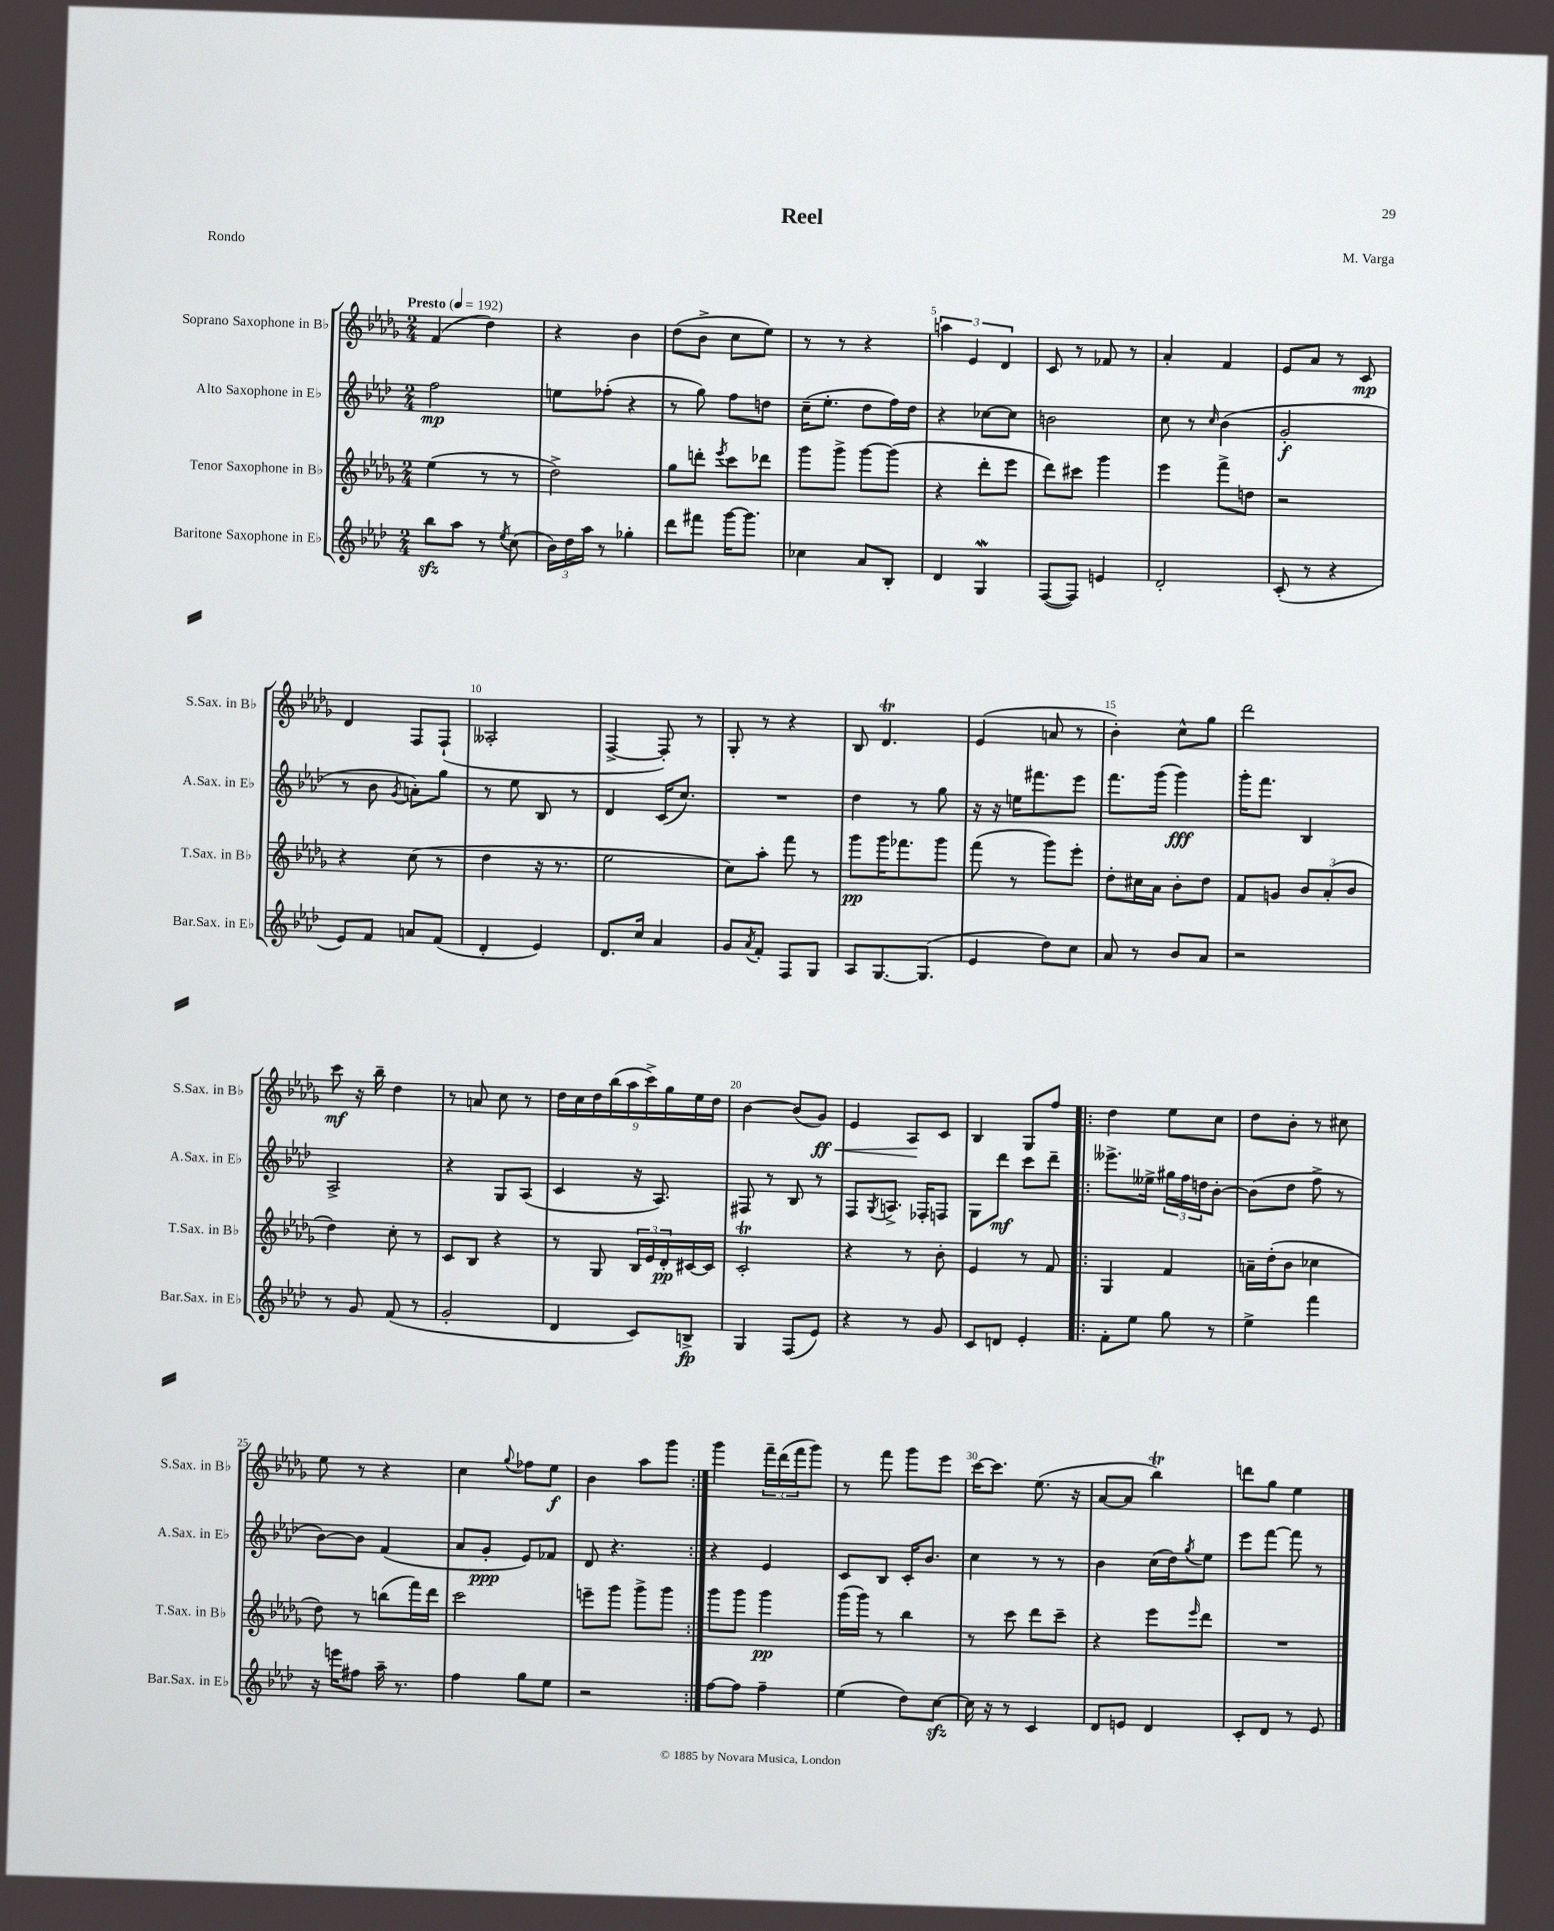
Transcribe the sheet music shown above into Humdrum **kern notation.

**kern	**dynam	**kern	**dynam	**kern	**dynam	**kern	**dynam
*part4	*part4	*part3	*part3	*part2	*part2	*part1	*part1
*staff4	*staff4	*staff3	*staff3	*staff2	*staff2	*staff1	*staff1
*I"Baritone Saxophone in E♭	*	*I"Tenor Saxophone in B♭	*	*I"Alto Saxophone in E♭	*	*I"Soprano Saxophone in B♭	*
*I'Bar.Sax. in E♭	*	*I'T.Sax. in B♭	*	*I'A.Sax. in E♭	*	*I'S.Sax. in B♭	*
*clefG2	*	*clefG2	*	*clefG2	*	*clefG2	*
*k[b-e-a-d-]	*	*k[b-e-a-d-g-]	*	*k[b-e-a-d-]	*	*k[b-e-a-d-g-]	*
*M2/4	*	*M2/4	*	*M2/4	*	*M2/4	*
*MM192	*	*MM192	*	*MM192	*	*MM192	*
=1	=1	=1	=1	=1	=1	=1	=1
!	!	!	!	!	!	!LO:TX:a:B:t=Presto	!
8bb-zz\L	.	(4ee-\	.	2ff\	mp	(4f/	.
8aa-\J	.	.	.	.	.	.	.
8r	.	8r	.	.	.	4dd-\)	.
8qee-/	.	.	.	.	.	.	.
(8cc\	.	8r	.	.	.	.	.
=2	=2	=2	=2	=2	=2	=2	=2
24b-\LL)	.	2dd-^\)	.	8een\L	.	4r	.
24dd-\	.	.	.	.	.	.	.
24aa-\JJ	.	.	.	.	.	.	.
8r	.	.	.	(8ff-X'\J	.	.	.
4gg-X'\	.	.	.	4r	.	4b-\	.
=3	=3	=3	=3	=3	=3	=3	=3
8ddd-\L	.	8gg-\L	.	8r	.	(8dd-\L	.
8fff#X\J	.	8dddn'\J	.	8gg\)	.	8b-^\J	.
.	.	8qeee-/	.	.	.	.	.
[16ggg\KL	.	8ccc\L	.	8ff\L	.	8cc\L	.
8.ggg\J]	.	.	.	.	.	.	.
.	.	8ddd-X\J	.	8ddn\J	.	8ee-\J)	.
=4	=4	=4	=4	=4	=4	=4	=4
4cc-X\	.	8ggg-\L	.	(16cc~\KL	.	8r	.
.	.	.	.	8.ee-'\J	.	.	.
.	.	8ggg-^\J	.	.	.	8r	.
8a-/L	.	[8ggg-\L	.	8dd-\L	.	4r	.
8B-'/J	.	(8ggg-\J]	.	16ff\L)	.	.	.
.	.	.	.	16dd-\JJ	.	.	.
=5	=5	=5	=5	=5	=5	=5	=5
4d-/	.	4r	.	4r	.	6aan\	.
.	.	.	.	.	.	6e-/	.
4GW/	.	8ddd-'\L	.	[8cc-X\L	.	.	.
.	.	.	.	.	.	6d-/	.
.	.	8eee-\J	.	8cc-\J]	.	.	.
=6	=6	=6	=6	=6	=6	=6	=6
([8F/L	.	8ddd-\L)	.	2bn\	.	8c/	.
8F/J])	.	8ccc#X\J	.	.	.	8r	.
4en/	.	4ggg-\	.	.	.	8f-X/	.
.	.	.	.	.	.	8r	.
=7	=7	=7	=7	=7	=7	=7	=7
2d-'/	.	4eee-\	.	8cc\	.	4a-'/	.
.	.	.	.	8r	.	.	.
.	.	.	.	16qqcc/	.	.	.
.	.	8fff^\L	.	(4b-\	.	4f/	.
.	.	8ddn\J	.	.	.	.	.
=8	=8	=8	=8	=8	=8	=8	=8
(8c'/	.	2r	.	2g'/	f	8e-/L	.
8r	.	.	.	.	.	8a-/J	.
4r	.	.	.	.	.	8r	.
.	.	.	.	.	.	8c/	mp
!!LO:LB:g=z
=9	=9	=9	=9	=9	=9	=9	=9
8e-/L)	.	4r	.	8r	.	4d-/	.
8f/J	.	.	.	8b-\	.	.	.
.	.	.	.	8qg/	.	.	.
8an/L	.	(8cc\	.	8an'\L)	.	8F/L	.
(8f/J	.	8r	.	8gg\J	.	(8F`/J	.
=10	=10	=10	=10	=10	=10	=10	=10
4d-'/	.	4dd-\	.	8r	.	2A--X'/	.
.	.	.	.	8ee-\	.	.	.
4e-/)	.	16r	.	8B-/	.	.	.
.	.	8.r	.	.	.	.	.
.	.	.	.	8r	.	.	.
=11	=11	=11	=11	=11	=11	=11	=11
8.d-/L	.	2ee-\	.	4d-/	.	[4F^/	.
16cc/Jk	.	.	.	.	.	.	.
4a-/	.	.	.	(16c/KL	.	8F'/])	.
.	.	.	.	8.cc/J)	.	.	.
.	.	.	.	.	.	8r	.
=12	=12	=12	=12	=12	=12	=12	=12
8g/L	.	8cc\L)	.	2r	.	8G-'/	.
8qa-/	.	.	.	.	.	.	.
8f'/J	.	8aa-'\J	.	.	.	8r	.
8F/L	.	8fff\	.	.	.	4r	.
8G/J	.	8r	.	.	.	.	.
=13	=13	=13	=13	=13	=13	=13	=13
8A-/L	.	8ggg-\L	pp	4dd-\	.	8B-/	.
[8.G/	.	16ggg-\K	.	.	.	4.d-T/	.
.	.	8.fff-X\	.	.	.	.	.
.	.	.	.	8r	.	.	.
(8.G/J]	.	.	.	.	.	.	.
.	.	8ggg-\J	.	8gg\	.	.	.
=14	=14	=14	=14	=14	=14	=14	=14
4e-/	.	(8fff\	.	16r	.	(4e-/	.
.	.	.	.	16r	.	.	.
.	.	8r	.	16een\KL	.	.	.
.	.	.	.	8.fff#X\	.	.	.
8dd-\L)	.	8ggg-\L)	.	.	.	8an/	.
8cc\J	.	8eee-'\J	.	8eee-\J	.	8r	.
=15	=15	=15	=15	=15	=15	=15	=15
8a-/	.	8dd-'\L	.	8.fff\L	.	4b-'\)	.
8r	.	16cc#X\L	.	.	.	.	.
.	.	16a-\JJ	.	(16ggg\Jk	.	.	.
8b-/L	.	8b-'\L	.	4ggg\)	fff	8cc^^\L	.
8a-/J	.	8dd-\J	.	.	.	8gg-\J	.
=16	=16	=16	=16	=16	=16	=16	=16
2r	.	8f/L	.	16ggg'\KL	.	2ddd-\	.
.	.	.	.	8.fff\J	.	.	.
.	.	8gn/J	.	.	.	.	.
.	.	12b-/L	.	4B-/	.	.	.
.	.	(12a-'/	.	.	.	.	.
.	.	12b-/J	.	.	.	.	.
!!LO:LB:g=z
=17	=17	=17	=17	=17	=17	=17	=17
8r	.	4dd-\)	.	2A-^/	.	8ccc\	mf
8g/	.	.	.	.	.	16r	.
.	.	.	.	.	.	16bb-~\	.
(8f/	.	8cc'\	.	.	.	4dd-\	.
8r	.	8r	.	.	.	.	.
=18	=18	=18	=18	=18	=18	=18	=18
2g'/	.	8c/L	.	4r	.	8r	.
.	.	8B-/J	.	.	.	8an/	.
.	.	4r	.	8G/L	.	8cc\	.
.	.	.	.	(8A-/J	.	8r	.
=19	=19	=19	=19	=19	=19	=19	=19
4d-/	.	8r	.	4c/	.	18dd-\LL	.
.	.	.	.	.	.	18cc\	.
.	.	.	.	.	.	18dd-\	.
.	.	8G-/	.	.	.	.	.
.	.	.	.	.	.	(18bb-\	.
.	.	.	.	.	.	18aa-\	.
8c/L)	.	24B-/LL	.	16r	.	.	.
.	.	.	.	.	.	18ccc^\)	.
.	.	24e-/	.	.	.	.	.
.	.	.	.	8.A-/)	.	.	.
.	.	24d-'/	pp	.	.	18gg-\	.
8Bn^/J	fp	[16c#X/	.	.	.	.	.
.	.	.	.	.	.	18ee-\	.
.	.	16c#/JJ]	.	.	.	.	.
.	.	.	.	.	.	18dd-\JJ	.
=20	=20	=20	=20	=20	=20	=20	=20
4G/	.	2ct'/	.	8F#X/	.	[4b-\	.
.	.	.	.	8r	.	.	.
(8F/L	.	.	.	8B-/	.	(8b-/L]	.
!	!	!	!	!	!	!	!LO:HP:b
8e-/J)	.	.	.	8r	.	8g-/J)	< ff
=21	=21	=21	=21	=21	=21	=21	=21
4r	.	4r	.	8F/L	.	4e-/	.
.	.	.	.	8qG/	.	.	.
.	.	.	.	8.An^/J	.	.	.
8r	.	8r	.	.	.	8A-/L	.
.	.	.	.	16F-X'/KL	.	.	.
8g/	.	8b-'\	.	8Fn/J	.	8c/J	[
=22	=22	=22	=22	=22	=22	=22	=22
8c/L	.	4e-/	.	8G\L	.	4B-/	.
8dn/J	.	.	.	8ddd-\J	mf	.	.
4e-'/	.	8r	.	8ccc\L	.	8G-/L	.
.	.	8f/	.	8ddd-~\J	.	8ff/J	.
=23!|:	=23!|:	=23!|:	=23!|:	=23!|:	=23!|:	=23!|:	=23!|:
8f'\L	.	4G-/	.	8.eee--X^\L	.	4dd-\	.
8ee-\J	.	.	.	.	.	.	.
.	.	.	.	16ee--X^\Jk	.	.	.
8gg\	.	4f/	.	24gg#X\LL	.	8ee-\L	.
.	.	.	.	24ff\	.	.	.
.	.	.	.	24ddn\J	.	.	.
8r	.	.	.	[8b-'\J	.	8cc\J	.
=24	=24	=24	=24	=24	=24	=24	=24
4ee-^\	.	16an~\LL	.	(8b-\L]	.	8dd-\L	.
.	.	(16dd-'\J	.	.	.	.	.
.	.	8b-\J	.	8dd-\J	.	8b-'\J	.
4fff\	.	4cc-X\	.	8ff^\	.	8r	.
.	.	.	.	8r	.	8cc#X\	.
!!LO:LB:g=z
=25	=25	=25	=25	=25	=25	=25	=25
16r	.	8dd-\)	.	[8b-\L)	.	8ee-\	.
16eeen\KL	.	.	.	.	.	.	.
8ff#X\J	.	8r	.	8b-\J]	.	8r	.
16aa-~\	.	(8bbn\L	.	(4f/	.	4r	.
8.r	.	.	.	.	.	.	.
.	.	16fff\L)	.	.	.	.	.
.	.	16ddd-\JJ	.	.	.	.	.
=26	=26	=26	=26	=26	=26	=26	=26
4ff\	.	2ccc\	.	8a-/L	.	4cc\	.
.	.	.	.	8g'/J	ppp	.	.
.	.	.	.	.	.	8qqgg-/	.
8gg\L	.	.	.	8e-/L)	.	8ff-X\L	.
8ee-\J	.	.	.	8f-X/J	.	8ee-\J	f
=27	=27	=27	=27	=27	=27	=27	=27
2r	.	8eeen~\L	.	8d-/	.	4b-\	.
.	.	8ggg-\J	.	4.r	.	.	.
.	.	8ggg-^\L	.	.	.	8aa-\L	.
.	.	8ggg-\J	.	.	.	8ggg-\J	.
=28:|!	=28:|!	=28:|!	=28:|!	=28:|!	=28:|!	=28:|!	=28:|!
[8ff\L	.	8ggg-\L	.	4r	.	4ggg-\	.
8ff\J]	.	8ggg-\J	.	.	.	.	.
4ff~\	.	4ggg-\	pp	4e-/	.	24fff~\LL	.
.	.	.	.	.	.	(24ddd-\	.
.	.	.	.	.	.	24fff\J	.
.	.	.	.	.	.	8ggg-\J)	.
=29	=29	=29	=29	=29	=29	=29	=29
(4ee-\	.	(16ggg-\LL	.	8c/L	.	8r	.
.	.	16ggg-\JJ)	.	.	.	.	.
.	.	8r	.	8B-/J	.	8fff\	.
8dd-\L)	.	4bb-\	.	16c'/KL	.	8ggg-\L	.
.	.	.	.	8.b-/J	.	.	.
[8cczz\J	.	.	.	.	.	8eee-\J	.
=30	=30	=30	=30	=30	=30	=30	=30
16cc\]	.	8r	.	4cc\	.	[16ccc\KL	.
16r	.	.	.	.	.	8.ccc\J]	.
8r	.	8ccc\	.	.	.	.	.
4c/	.	8ddd-\L	.	8r	.	(8.ee-\	.
.	.	8ccc~\J	.	8r	.	.	.
.	.	.	.	.	.	16r	.
=31	=31	=31	=31	=31	=31	=31	=31
8d-/L	.	4r	.	4b-\	.	[8a-/L	.
8en/J	.	.	.	.	.	8a-/J]	.
4d-/	.	8eee-\L	.	(16cc\LL	.	4bb-T\)	.
.	.	.	.	16dd-\J)	.	.	.
.	.	16qqeee-/	.	8qgg/	.	.	.
.	.	8ddd-\J	.	8ee-\J	.	.	.
=32	=32	=32	=32	=32	=32	=32	=32
8c'/L	.	2r	.	8eee-\L	.	8dddn\L	.
8d-/J	.	.	.	[8fff\J	.	8gg-\J	.
8r	.	.	.	8fff\]	.	4ee-\	.
8e-/	.	.	.	8r	.	.	.
==	==	==	==	==	==	==	==
*-	*-	*-	*-	*-	*-	*-	*-
